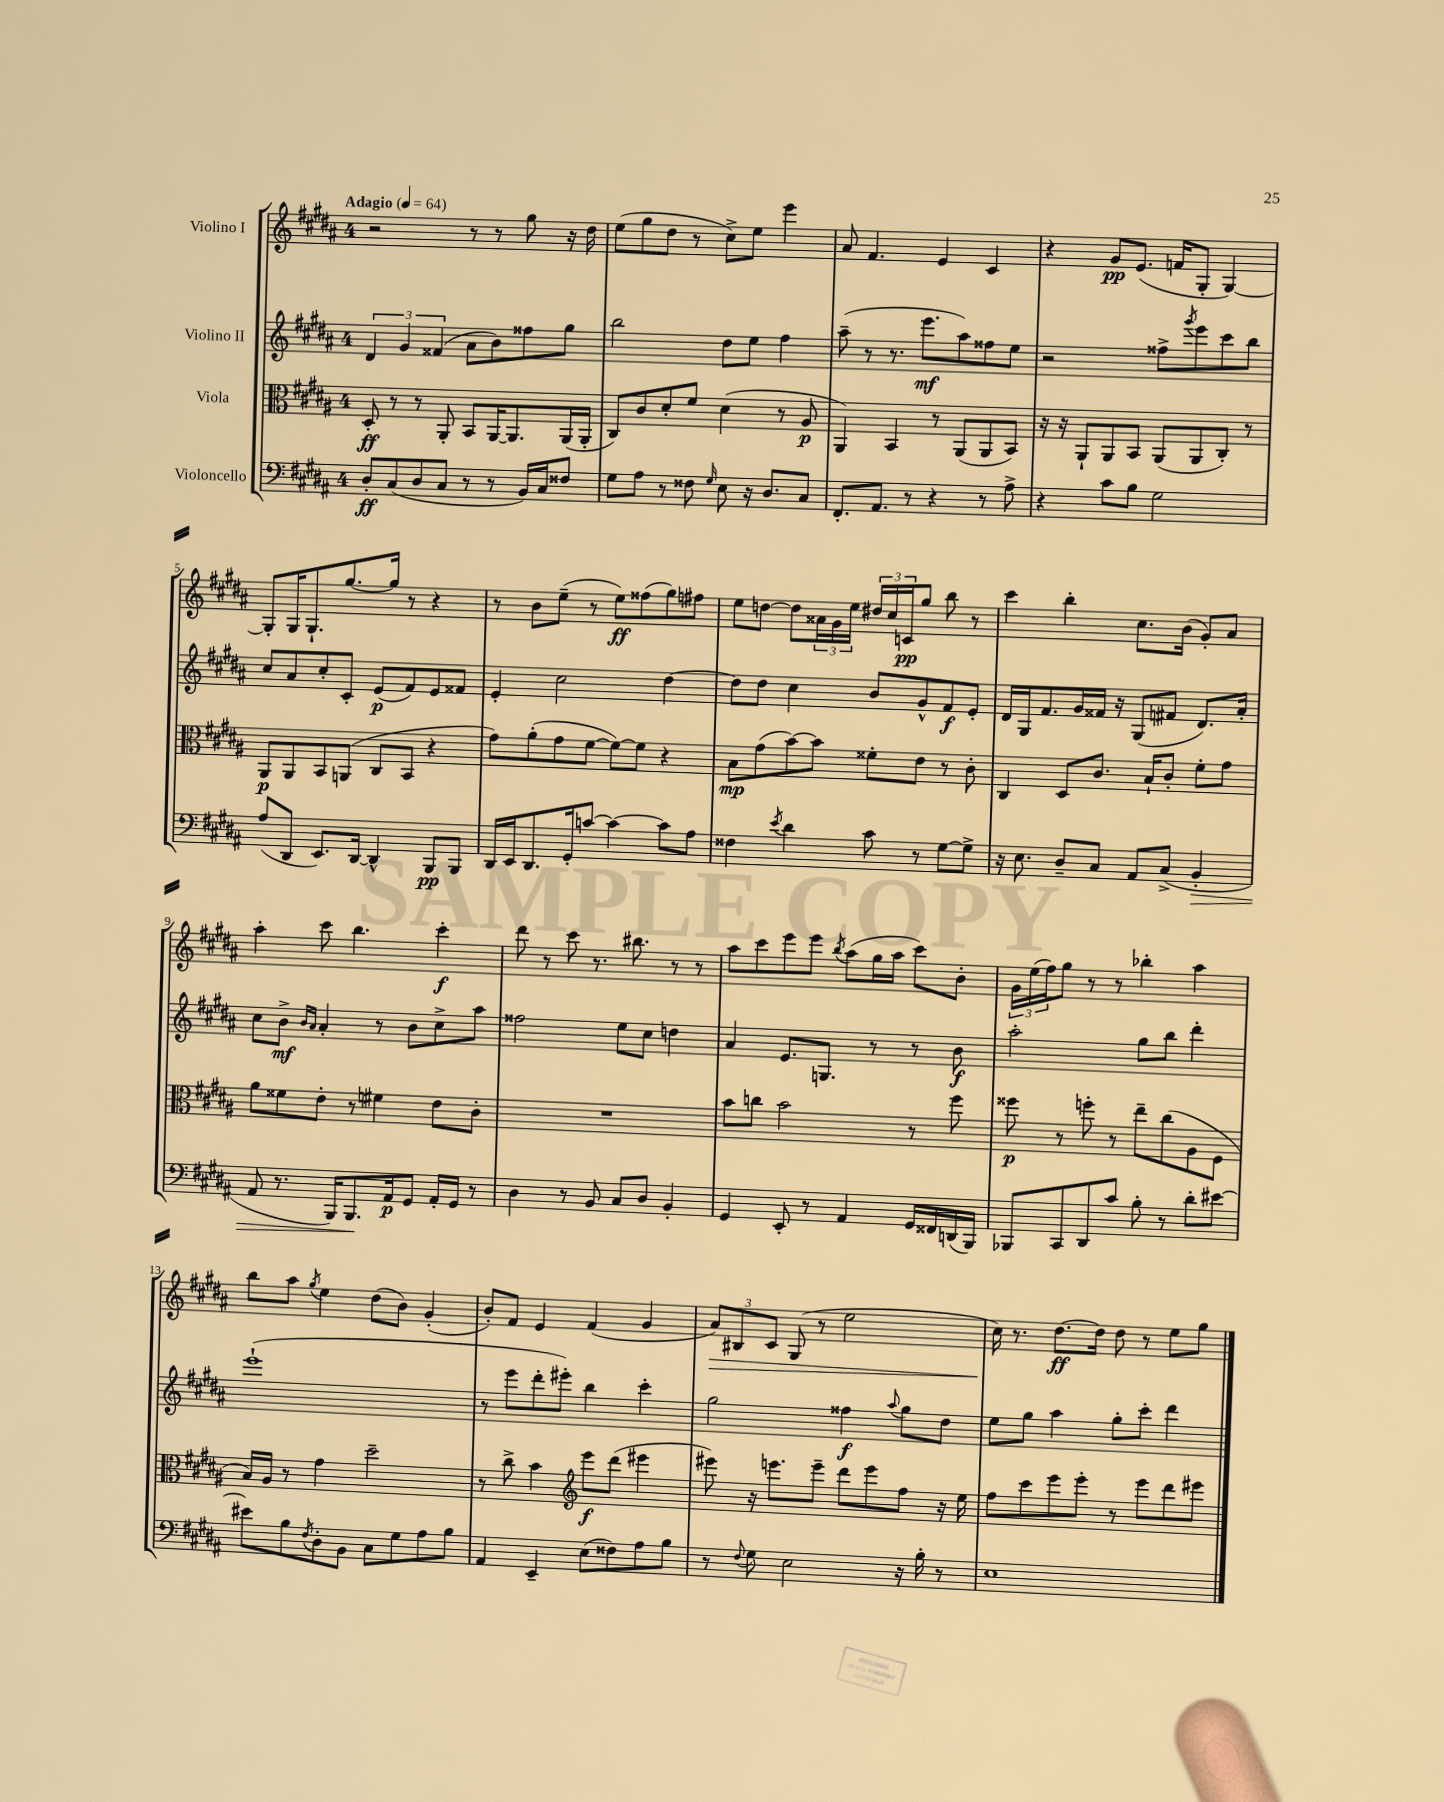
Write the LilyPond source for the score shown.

<<
\new StaffGroup <<
\new Staff = "s0" \with { instrumentName = "Violino I" } {
    \clef treble \key b \major \once \override Staff.TimeSignature.style = #'single-digit \time 4/4 \tempo "Adagio" 4 = 64
    r2 r8 r8 gis''8 r16 dis''16 |
    e''8( gis''8 dis''8 r8 cis''8->) e''8 e'''4 |
    ais'8 fis'4. e'4 cis'4 |
    r4 gis'8\pp e'8.( f'16 gis8-. gis4~) |
    gis8-. gis16 gis8.-! gis''8.~ gis''16 r8 r4 |
    r8 b'8 e''8--( r8 e''8\ff) fisis''8( gis''8) fis''8 |
    e''8 d''8~ d''8 \tuplet 3/2 { aisis'16 gis'16 e''16 } \tuplet 3/2 { dis''16 cis''16 c'16\pp } gis''8 b''8 r8 |
    cis'''4 b''4-. cis''8. b'16( gis'8-.) ais'8 |
    ais''4-. cis'''8 b''4. cis'''4-.\f |
    dis'''8 r8 cis'''8 r8. bis''8. r8 r8 |
    ais''8 cis'''8 e'''8 e'''8 \acciaccatura { b''8 } ais''8( gis''16 ais''16 cis'''8) b'8-. |
    \tuplet 3/2 { gis'16 e''16( fis''16) } gis''8 r8 r8 bes''4-. ais''4 |
    b''8 ais''8 \acciaccatura { gis''8 } e''4 dis''8( b'8) gis'4-.( |
    b'8-.) fis'8 e'4 fis'4( gis'4 |
    \tuplet 3/2 { ais'8\>) bis8 cis'8 } gis8( r8 e''2 |
    cis''16\!) r8. dis''8.~\ff dis''16 dis''8 r8 e''8 gis''8 \bar "|." |
}
\new Staff = "s1" \with { instrumentName = "Violino II" } {
    \clef treble \key b \major \once \override Staff.TimeSignature.style = #'single-digit \time 4/4
    \tuplet 3/2 { dis'4 gis'4 fisis'4( } ais'8 b'8) fisis''8 gis''8 |
    b''2 dis''8 e''8 fis''4 |
    ais''8--( r8 r8. e'''8.\mf ais''8) fisis''8 e''8 |
    r2 fisis''8-> \acciaccatura { gis'''8 } e'''8 cis'''8 b''8 |
    cis''8 ais'8 cis''8-. cis'8-. e'8\p( fis'8) e'8 fisis'8 |
    e'4-. cis''2 dis''4~ |
    dis''8 dis''8 cis''4 b'8 gis'8-^ fis'8\f e'8-. |
    dis'16 gis16 fis'8. gis'16 fisis'16 r16 gis8( fis'8 dis'8.) ais'16-. |
    cis''8 b'8->\mf \grace { b'16 ais'16 } ais'4-. r8 b'8 cis''8-> ais''8 |
    fisis''2 e''8 cis''8 d''4 |
    ais'4 e'8. g8. r8 r8 b'8\f |
    ais''2-. gis''8 b''8 dis'''4-. |
    e'''1-!( |
    r8 e'''8 dis'''8-. eis'''8-.) b''4 cis'''4-. |
    gis''2 fisis''4\f \appoggiatura { ais''8 } gis''8 dis''8 |
    e''8 gis''8 ais''4 gis''8-. cis'''8-. dis'''4 \bar "|." |
}
\new Staff = "s2" \with { instrumentName = "Viola" } {
    \clef alto \key b \major \once \override Staff.TimeSignature.style = #'single-digit \time 4/4
    dis8-.\ff r8 r8 ais,8-. b,8 ais,16~ ais,8. ais,16( ais,16-. |
    cis8) cis'8 dis'8-. fis'8 dis'4( r8 ais8\p |
    ais,4) b,4 r8 ais,8( ais,8 b,8) |
    r16 r16 ais,8-! ais,8 b,8 ais,8( ais,8 cis8-.) r8 |
    ais,8\p ais,8 b,8 a,8( cis8 b,8 r4 |
    gis'8) ais'8-.( gis'8 fis'8~ fis'8~) fis'8 r4 |
    b8\mp gis'8( b'8~) b'8 fisis'8-. e'8 r8 cis'8-. |
    cis4 dis8 cis'8. b16-! cis'8-. fis'8-. gis'8 |
    ais'8 fisis'8 e'8-. r8 fis'4 e'8 cis'8-. |
    R1 |
    b'8 c''8 b'2 r8 fis''8 |
    fisis''8\p r8 f''8-. r8 e''8-- cis''8( ais8 fis8 |
    b16) ais16 r8 gis'4 dis''2-- |
    r8 cis''8-> b'4 \clef treble e'''8\f dis'''8( eis'''4 |
    eis'''8) r16 e'''8. e'''8-- dis'''8 e'''8 fis''8 r16 e''16 |
    fis''8 cis'''8 e'''8 e'''8-. r8 e'''8 dis'''8 eis'''8 \bar "|." |
}
\new Staff = "s3" \with { instrumentName = "Violoncello" } {
    \clef bass \key b \major \once \override Staff.TimeSignature.style = #'single-digit \time 4/4
    dis8-.\ff cis8( dis8 cis8 r8 r8 b,16) cis16 fisis8 |
    gis8 ais8 r8 fisis8 \grace { gis16 } e8 r16 dis8. cis8 |
    fis,8.-. ais,8. r8 r4 r8 ais8-> |
    r4 cis'8 b8 gis2 |
    ais8( dis,8 e,8.) dis,16~ dis,4-^ b,,8\pp b,,8 |
    dis,16 e,16 dis,8. gis,16-. c'8~ c'4~ c'8 ais8 |
    fisis4 \acciaccatura { e'8 } dis'4 cis'8 r8 gis8~ gis8-> |
    r16 e8. dis8-- cis8 ais,8 cis8->( b,4-.\> |
    ais,8 r8. b,,16) b,,8.\! ais,16\p gis,8 ais,16-. gis,16 r8 |
    dis4 r8 b,8 cis8 dis8 b,4-. |
    gis,4 e,8-. r8 ais,4 gis,16 fisis,16 d,16( b,,16) |
    bes,,8 cis,8 dis,8 cis'8 b8-. r8 dis'8-. eis'8~ |
    eis'8 b8 \acciaccatura { fis8 } dis8-. b,8 cis8 gis8 ais8 b8 |
    ais,4 e,4-- e8( fisis8) ais8 b8 |
    r8 \appoggiatura { fis8 } gis8 e2 r16 b16-. r8 |
    e1 \bar "|." |
}
>>
>>
